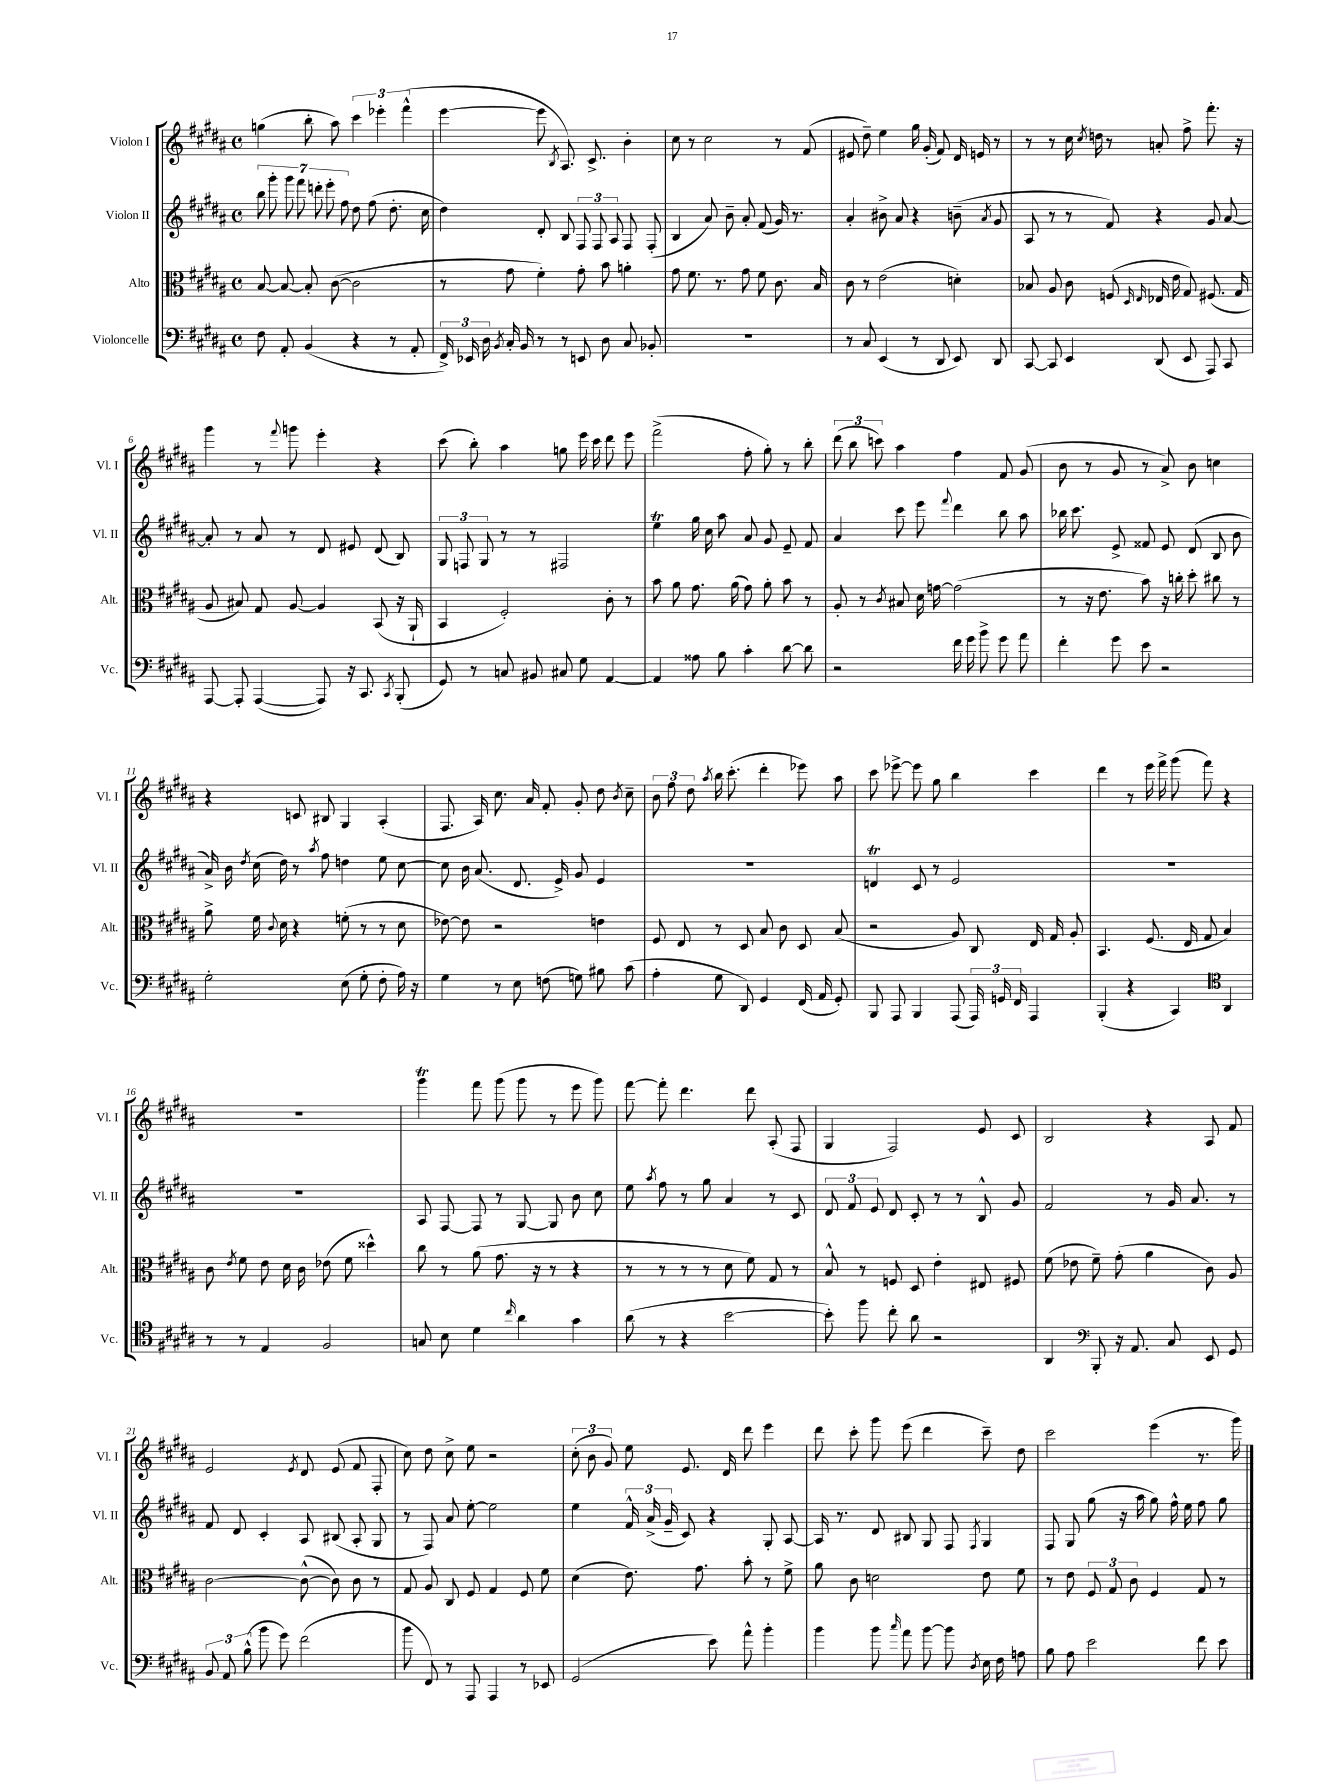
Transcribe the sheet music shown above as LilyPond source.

<<
\new StaffGroup <<
\new Staff = "s0" \with { instrumentName = "Violon I" shortInstrumentName = "Vl. I" } {
    \clef treble \key b \major \defaultTimeSignature \time 4/4
    \autoBeamOff g''4( b''8-. ais''8) \tuplet 3/2 { cis'''4 ees'''4-. fis'''4-^( } |
    e'''4~ e'''8 \acciaccatura { b8 } ais8.) cis'8.-> b'4-. |
    cis''8 r8 cis''2 r8 fis'8( |
    eis'8 dis''8--) e''4 gis''16 gis'16-.( fis'8) dis'16 e'16 r8 |
    r8 r8 cis''16 \acciaccatura { cis''8 } d''16 r8 a'8-. fis''8-> fis'''8.-. r16 |
    gis'''4 r8 \appoggiatura { fis'''8 } g'''8 e'''4-. r4 |
    cis'''8( b''8-.) ais''4 g''8 e'''16 cis'''16 dis'''8 e'''8 |
    fis'''2->( fis''8-. gis''8-.) r8 b''8-. |
    \tuplet 3/2 { dis'''8( b''8 c'''8) } ais''4 fis''4 fis'8 gis'8( |
    b'8 r8 gis'8 r8 ais'8->) b'8 c''4 |
    r4 c'8 bis8 gis4 ais4-.( |
    fis8. ais16) cis''8. ais'16 fis'8-. gis'8-. dis''8 \acciaccatura { b'8 } cis''8-- |
    \tuplet 3/2 { b'8 fis''8 dis''8 } \acciaccatura { ais''8 } b''16 cis'''8.-.( dis'''4-. ees'''8) ais''8 |
    cis'''8 ees'''8~-> ees'''8 gis''8 b''4 cis'''4 |
    dis'''4 r8 e'''16 fis'''16-> gis'''8( fis'''8) r4 |
    R1 |
    gis'''4\trill fis'''8 gis'''8( gis'''8 r8 e'''8 gis'''8) |
    fis'''8~ fis'''8-. dis'''4. dis'''8 ais8-.( fis8 |
    gis4 fis2) e'8 cis'8 |
    b2 r4 ais8 fis'8 |
    e'2 \acciaccatura { e'8 } dis'8 e'8( fis'8 fis8-. |
    cis''8) dis''8 cis''8-> e''8 r2 |
    \tuplet 3/2 { cis''8-.( b'8 gis'8) } e''8 e'8. dis'16 dis'''8 e'''4 |
    dis'''8 cis'''8-. gis'''8 e'''8( dis'''4 cis'''8--) dis''8 |
    cis'''2 e'''4( r8. gis'''16) \bar "|." |
}
\new Staff = "s1" \with { instrumentName = "Violon II" shortInstrumentName = "Vl. II" } {
    \clef treble \key b \major \defaultTimeSignature \time 4/4
    \autoBeamOff \tuplet 7/4 { b''8 gis'''8-. gis'''8 fis'''8 d'''8-. e'''8-. fis''8 } dis''8 fis''8( dis''8.-. cis''16 |
    dis''4) dis'8-. b8 \tuplet 3/2 { fis8 fis8 ais8 } fis8 fis8-.( |
    b4 ais'8) b'8-- ais'8-. fis'8( gis'16) r8. |
    ais'4-. bis'8-> ais'8 r4 b'8--( \acciaccatura { ais'8 } gis'8 |
    ais8 r8 r8 fis'8) r4 gis'8 ais'8~ |
    ais'8-. r8 ais'8 r8 dis'8 eis'8 dis'8( b8) |
    \tuplet 3/2 { gis8 f8 gis8 } r8 r8 fis2 |
    e''4\trill gis''16 cis''16 ais''8 ais'8 gis'8 e'8-- fis'8 |
    ais'4 cis'''8 e'''8 \appoggiatura { fis'''8 } dis'''4 b''8 ais''8 |
    bes''16 cis'''8. e'8-> fisis'8 e'8 dis'8( b8 b'8 |
    ais'16->) b'16 \acciaccatura { dis''8 } cis''16( dis''16) r8 \acciaccatura { ais''8 } fis''8 d''4 e''8 cis''8~ |
    cis''8 b'16 ais'8.( dis'8. e'16->) gis'8 e'4 |
    R1 |
    d'4\trill cis'8 r8 e'2 |
    R1 |
    R1 |
    ais8 fis8~ fis8 r8 gis8~ gis8 b'8 cis''8 |
    e''8 \acciaccatura { ais''8 } fis''8 r8 gis''8 ais'4 r8 cis'8 |
    \tuplet 3/2 { dis'8 fis'8 e'8 } dis'8 cis'8-. r8 r8 b8-^ gis'8 |
    fis'2 r8 gis'16 ais'8. r8 |
    fis'8 dis'8 cis'4-. ais8 bis8( ais8-. gis8 |
    r8 fis8) ais'8 e''8~-. e''2 |
    e''4 \tuplet 3/2 { fis'16-^ ais'16->( gis'16-- } cis'8) r4 gis8-. ais8~ |
    ais16 r8. dis'8 bis8 gis8 fis8 \acciaccatura { fis8 } gis4 |
    fis8 gis8 gis''8( r16 ais''16 gis''8) fis''16-^ e''16 fis''8 gis''8 \bar "|." |
}
\new Staff = "s2" \with { instrumentName = "Alto" shortInstrumentName = "Alt." } {
    \clef alto \key b \major \defaultTimeSignature \time 4/4
    \autoBeamOff b8~ b8~ b8-. cis'8~( cis'2 |
    r8 gis'8 fis'4-.) gis'8-. b'8 a'4-. |
    gis'8 fis'8. r8. gis'8 fis'8 cis'8. b16 |
    cis'8 r8 e'2( d'4-.) |
    bes8 ais8 cis'8 f8( \grace { dis16 e16 } ees16 e'16 gis8) fis8.( gis16 |
    ais8 bis8) gis8 ais8~ ais4 b,8( r16 ais,16-! |
    b,4 fis2-.) cis'8-. r8 |
    b'8 ais'8 gis'8. ais'16( gis'8) ais'8-. b'8 r8 |
    ais8-. r8 \acciaccatura { cis'8 } bis8 dis'16 g'16~ g'2( |
    r8 r16 e'8. b'8) r16 c''16-. dis''8-. cis''8 r8 |
    ais'8-> fis'16 \appoggiatura { cis'8 } dis'16 r4 f'8-.( r8 r8 dis'8 |
    ees'8~) ees'8 r2 e'4 |
    fis8 e8 r8 dis8 b8 cis'8 dis8 b8( |
    r2 ais8) cis8 e16 gis16 ais8-. |
    b,4. fis8.( e16 gis8 b4) |
    cis'8 \acciaccatura { e'8 } fis'8 e'8 dis'16 cis'16 ees'8( fis'8 disis''4-^) |
    cis''8 r8 ais'8( gis'8. r16 r8 r4 |
    r8 r8 r8 r8 dis'8 fis'8) gis8 r8 |
    b8-^ r8 f8 dis8 e'4-. eis8 fis8 |
    fis'8( ees'8 fis'8--) gis'8-.( ais'4 cis'8) ais8 |
    cis'2~ cis'8~-^( cis'8) cis'8 r8 |
    gis8 ais8 cis8 fis8 gis4 fis8 fis'8 |
    dis'4( e'8.) gis'8. b'8-. r8 fis'8-> |
    ais'8 cis'8 d'2 e'8 fis'8 |
    r8 e'8 \tuplet 3/2 { fis8 gis8 cis'8 } fis4 gis8 r8 \bar "|." |
}
\new Staff = "s3" \with { instrumentName = "Violoncelle" shortInstrumentName = "Vc." } {
    \clef bass \key b \major \defaultTimeSignature \time 4/4
    \autoBeamOff fis8 ais,8-. b,4( r4 r8 ais,8-. |
    \tuplet 3/2 { fis,16->) ees,16 dis16 } \acciaccatura { b,8 } cis16-. b,16 r8 r8 e,8 dis8 cis8 bes,8-. |
    R1 |
    r8 cis8 e,4( r8 dis,8 e,8) dis,8 |
    cis,8~ cis,8 e,4 dis,8( e,8 ais,,8) cis,8 |
    ais,,8~ ais,,8-. ais,,4~( ais,,8) r16 cis,8. \acciaccatura { cis,8 } b,,8-.( |
    gis,8) r8 c8 bis,8 cis8 gis8 ais,4~ |
    ais,4 aisis8 b8 cis'4-. dis'8~ dis'8 |
    r2 fis'16 gis'16 b'8-> gis'8 ais'8 |
    fis'4-. gis'8 e'8 r2 |
    gis2-. e8( gis8-. fis8-. ais16) r16 |
    gis4 r8 e8 f8( g8) bis8 cis'8( |
    ais4-. gis8 dis,8) gis,4 fis,16( ais,16 gis,8-.) |
    b,,8 ais,,8 b,,4 ais,,8( \tuplet 3/2 { ais,,16) g,16 fis,16 } ais,,4 |
    b,,4-.( r4 cis,4) \clef tenor ais,4 |
    r8 r8 e4 fis2 |
    g8 b8 dis'4 \grace { cis''16 } ais'4 gis'4 |
    ais'8( r8 r4 b'2~ |
    b'8-.) fis''8 cis''8-. ais'8 r2 |
    ais,4 \clef bass b,,8-. r16 ais,8. cis8 e,8 gis,8 |
    \tuplet 3/2 { b,8 ais,8 b8-^( } b'8 gis'8) fis'2( |
    b'8 fis,8) r8 ais,,8 ais,,4 r8 ees,8 |
    gis,2( e'8) ais'8-^ b'4-. |
    b'4 b'8 \grace { cis''16 } ais'8 b'8~ b'8 \acciaccatura { dis8 } e16 fis16 a8 |
    b8 ais8 e'2 fis'8 e'8 \bar "|." |
}
>>
>>
